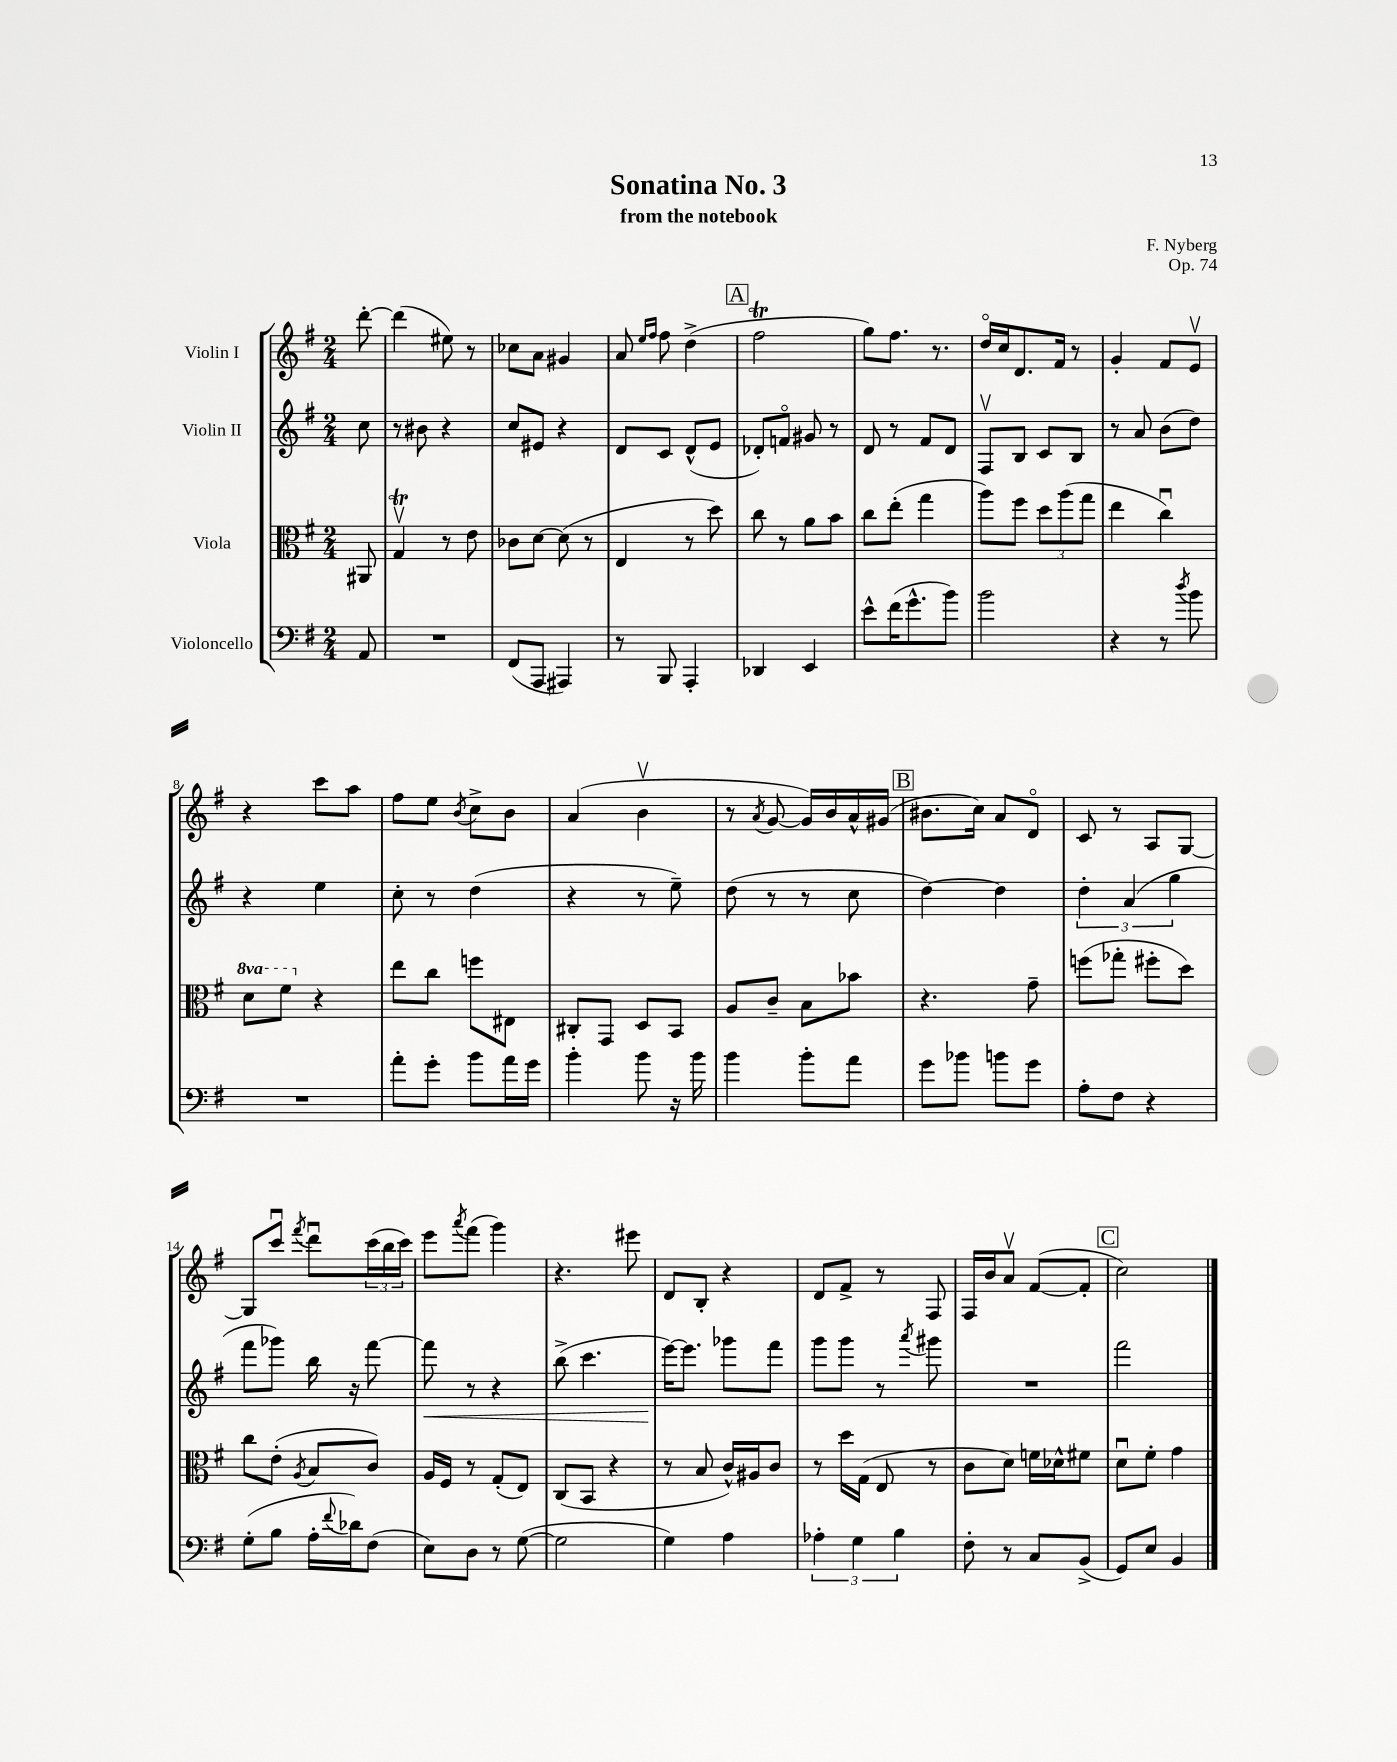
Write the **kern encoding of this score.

**kern	**kern	**kern	**kern
*staff4	*staff3	*staff2	*staff1
*clefF4	*clefC3	*clefG2	*clefG2
*k[f#]	*k[f#]	*k[f#]	*k[f#]
*M2/4	*M2/4	*M2/4	*M2/4
8AA	8AA#	8cc	[8ddd'
=	=	=	=
2r	4Gv	8r	(4ddd]
.	.	8b#	.
.	8r	4r	8ee#)
.	8e	.	8r
=	=	=	=
(8FF#	8c-	8cc	8cc-
8AAA	[8d	8e#	8a
4AAA#)	(8d]	4r	4g#
.	8r	.	.
=	=	=	=
8r	4E	8d	8a
.	.	.	16qqee
.	.	.	16qqff#
8BBB	.	8c	8ff#
4AAA'	8r	(8d^^	(4dd^
.	8dd)	8e	.
=	=	=	=
4DD-	8cc	8d-')	2ff#
.	8r	8fo	.
4EE	8a	8g#	.
.	8b	8r	.
=	=	=	=
8e^^	8cc	8d	8gg)
(16f#	(8ee'	8r	8.ff#
8.g^^	.	.	.
.	4gg	8f#	.
.	.	.	8.r
8b)	.	8d	.
=	=	=	=
2b	8aa)	8F#v	16ddo
.	.	.	16cc
.	8ff#	8B	8.d
.	12dd	8c	.
.	.	.	16f#
.	(12aa	.	.
.	.	8B	8r
.	12gg	.	.
=	=	=	=
4r	4ee	8r	4g'
.	.	8a	.
8r	4ccu)	(8b	8f#
8qdd	.	.	.
8b	.	8dd)	8ev
=	=	=	=
2r	8dd	4r	4r
.	8ff#	.	.
.	4r	4ee	8ccc
.	.	.	8aa
=	=	=	=
8a'	8ee	8cc'	8ff#
8g'	8cc	8r	8ee
.	.	.	8qb
8b	8ff	(4dd	8cc^
16a	8E#	.	8b
16g	.	.	.
=	=	=	=
4b'	8C#'	4r	(4a
.	8GG	.	.
8b	8D	8r	4bv
16r	8BB	8ee~)	.
16b	.	.	.
=	=	=	=
4b	8A	(8dd	8r
.	.	.	8qa
.	8c~	8r	[8g
8b'	8B	8r	16g])
.	.	.	16b
8a	8b-	8cc	16a^^
.	.	.	(16g#
=	=	=	=
8g	4.r	[4dd)	8.b#
8b-	.	.	.
.	.	.	16cc)
8b	.	4dd]	8a
8g	8g~	.	8do
=	=	=	=
8A'	(8ff	6dd'	8c
8F#	8gg-'	.	8r
.	.	(6a	.
4r	8ff#'	.	8A
.	.	6gg	.
.	8dd)	.	[8G
=	=	=	=
(8G'	8cc	8fff#	8G]
8B	(8e'	8ggg-)	8cccu
.	8qA	.	8qfff#
16A'	8B	16bb	8dddu
8qqf#	.	.	.
16d-)	.	16r	.
(8F#	8c)	[8fff#	(24ccc
.	.	.	24bb
.	.	.	24ccc)
=	=	=	=
8E)	16A	8fff#]	8eee
.	16F#	.	.
.	.	.	8qaaa
8D	8r	8r	(8fff#
8r	(8G'	4r	4ggg)
([8G	8E)	.	.
=	=	=	=
2G]	(8C	(8bb^	4.r
.	8BB	4.ccc	.
.	4r	.	.
.	.	.	8eee#
=	=	=	=
4G)	8r	[16eee)	8d
.	.	8.eee]	.
.	8B	.	8B'
4A	16c^^)	8ggg-	4r
.	16A#	.	.
.	8c	8fff#	.
=	=	=	=
6A-'	8r	8ggg	8d
.	16dd	8ggg	8f#^
6G	.	.	.
.	(16G	.	.
.	8E	8r	8r
6B	.	.	.
.	.	8qaaa	.
.	8r	8ggg#	8F#
=	=	=	=
8F#'	8c	2r	16F#
.	.	.	16b
8r	8d)	.	8av
8C	16f	.	([8f#
.	16d-^^	.	.
(8BB^	8f#	.	8f#']
=	=	=	=
8GG)	8du	2fff#	2cc)
8E	8f#'	.	.
4BB	4g	.	.
==	==	==	==
*-	*-	*-	*-
